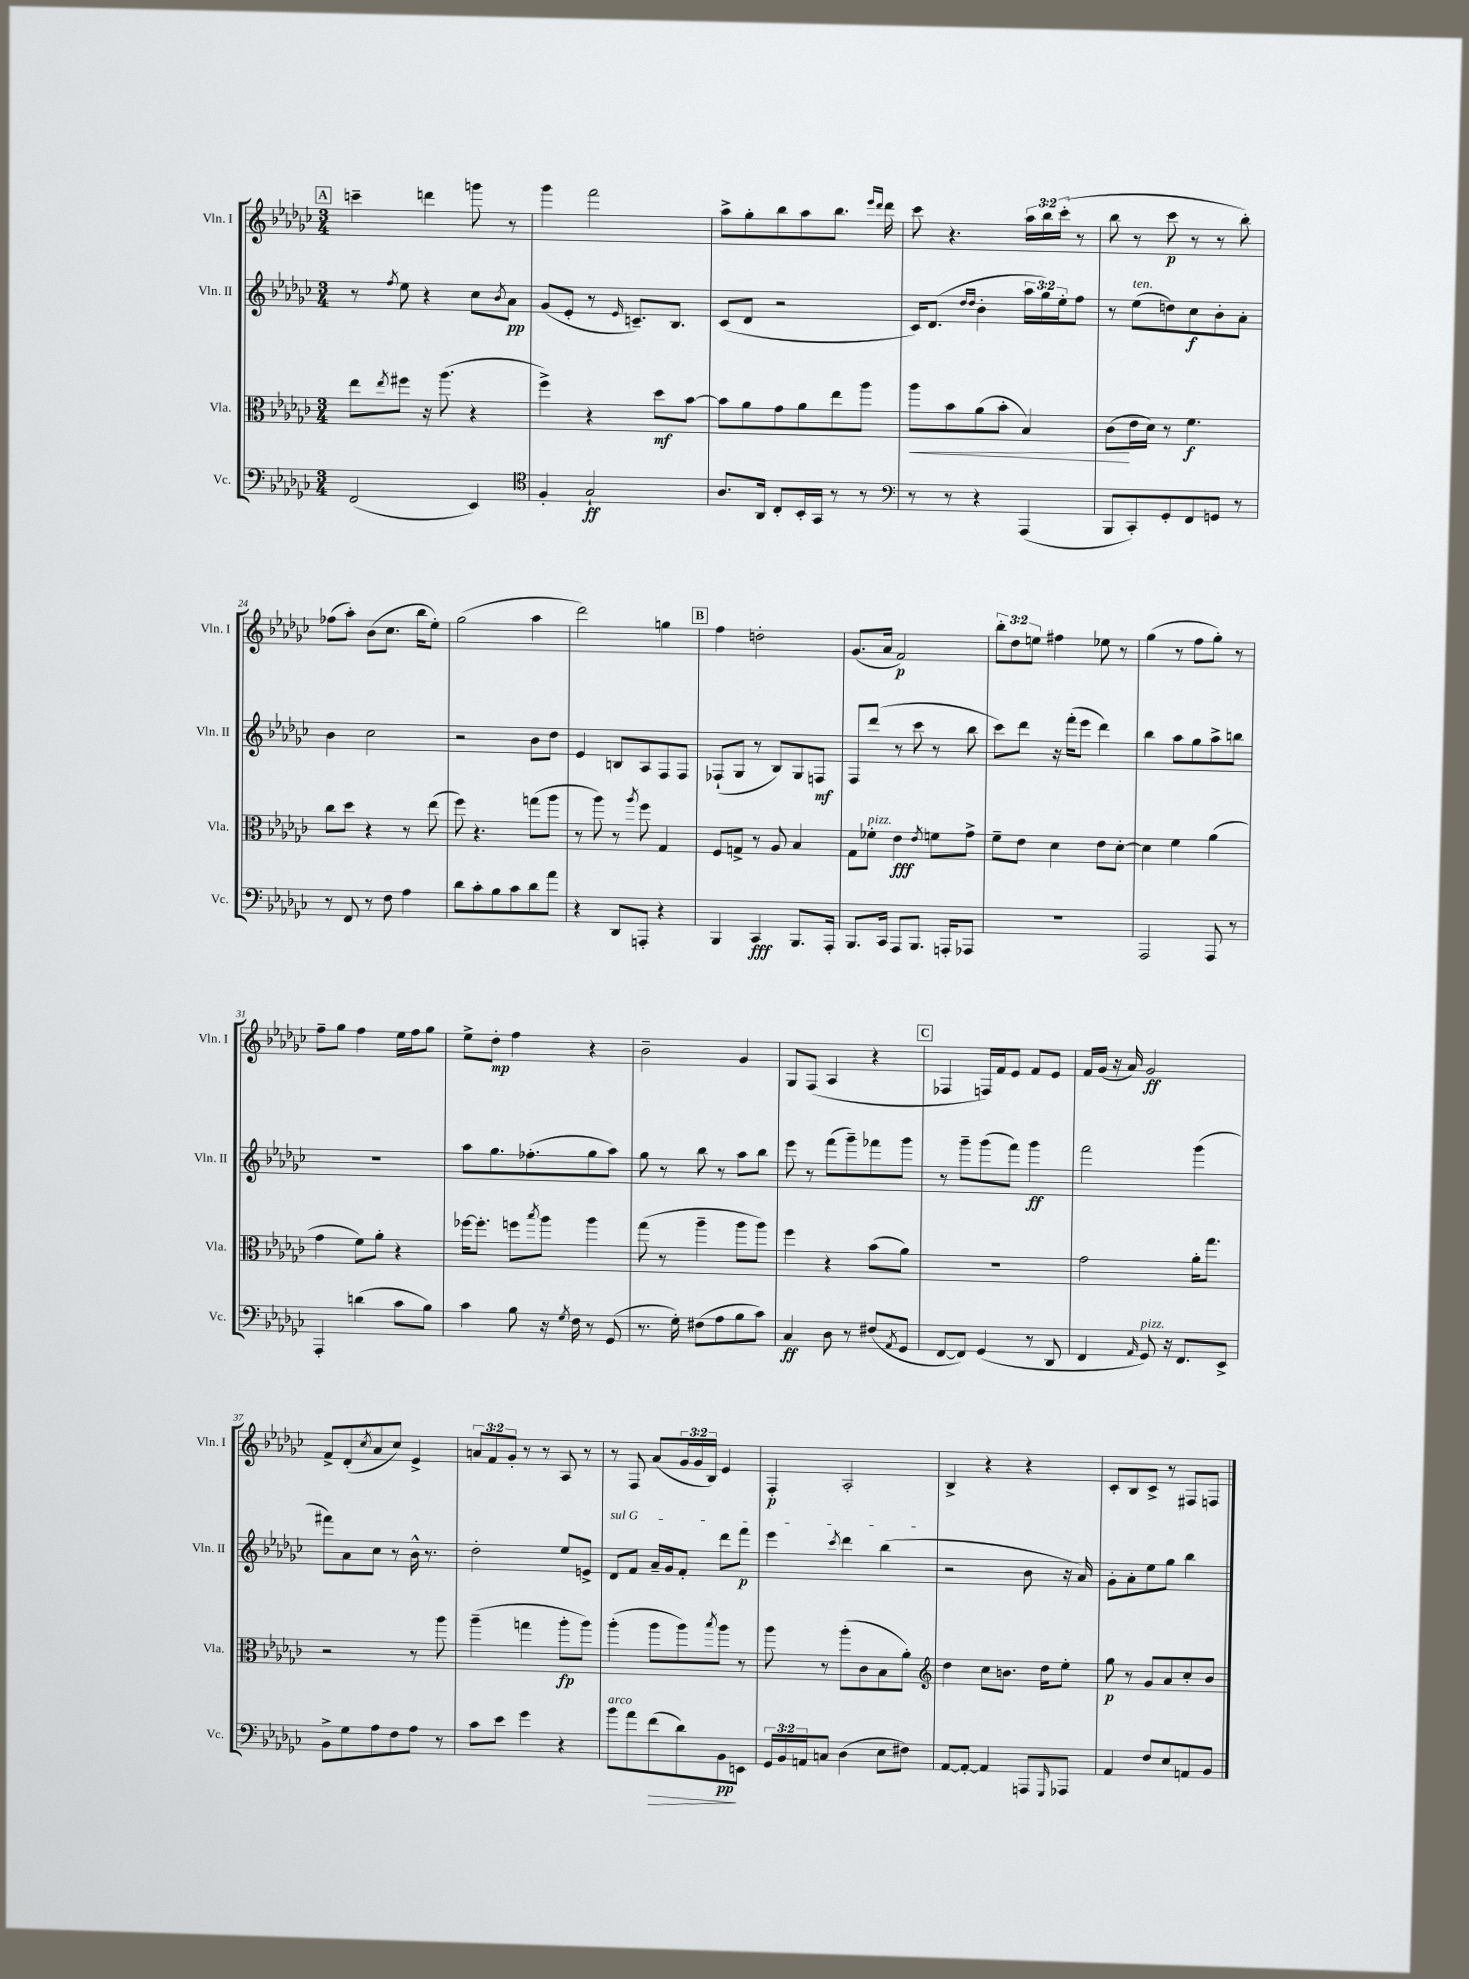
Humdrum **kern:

**kern	**kern	**kern	**kern
*staff4	*staff3	*staff2	*staff1
*clefF4	*clefC3	*clefG2	*clefG2
*k[b-e-a-d-g-c-]	*k[b-e-a-d-g-c-]	*k[b-e-a-d-g-c-]	*k[b-e-a-d-g-c-]
*M3/4	*M3/4	*M3/4	*M3/4
(2FF/	8ee-\L	8r	4ccc~\
.	8qee-/	8qff/	.
.	8ff#\J	8ee-\	.
.	16r	4r	4ddd\
.	(8.aa-\	.	.
4EE-/)	4r	8cc-\L	8ggg\
.	.	8qb-/	.
.	.	8a-\J	8r
=	=	=	=
*clefC4	*	*	*
4F'/	4ff^\)	(8g-/L	4ggg-\
.	.	8e-'/J	.
2G-`/	4r	8r	2fff\
.	.	16qqe-/	.
.	.	8.c~/L)	.
.	8dd-\L	.	.
.	.	8.B-/J	.
.	[8b-\J	.	.
=	=	=	=
8.A-/L	8b-\]L	(8c-/L	8aa-^\L
.	8a-\	8d-/J	8gg-'\
16AA-/Jk	.	.	.
8C-'/L	8g-\	2r	8bb-\
16BB-'/L	8a-\	.	8aa-\
16GG-/JJ	.	.	.
8r	8ee-\	.	8.bb-\J
8r	8aa-\J	.	.
.	.	.	16qqeee-/LL
.	.	.	16qqddd-/JJ
.	.	.	16ddd-\
=	=	=	=
*clefF4	*	*	*
8r	8aa-\L	16c-/LK)	8ccc-\
.	.	(8.d-/J	.
8r	8b-\	.	4.r
.	.	16qqdd-/LL	.
.	.	16qqdd-/JJ	.
4r	(8a-\	4b-'\	.
.	8b-'\J	.	.
(4AAA-/	4B-/)	24aa-\LL	24aa-\LL
.	.	24gg-\)	24bb-\
.	.	24ee-'\J	(24ccc-'\JJ
.	.	8ff\J	8r
=	=	=	=
8BBB-/L	(8c-\L	8r	8bb-\
8CC-'/)	16e-\L	(8ee-\L	8r
.	16d-\JJ)	.	.
8GG-'/	8r	8dd\)	8ccc-\
8FF/	4.f\	8cc-\	8r
8GG/J	.	8b-'\	8r
8r	.	8a-'\J	8bb-'\)
=	=	=	=
8r	8cc-\L	4b-\	(8ff-\L
8FF/	8dd-\J	.	8aa-'\J)
8r	4r	2cc-\	(8b-\L
8F\	.	.	8.cc-\J
4A-\	8r	.	.
.	.	.	16bb-\LK
.	(8ee-\	.	8ee-'\J)
=	=	=	=
8d-\L	8ff\)	2r	(2gg-\
8c-'\	4.r	.	.
8B-\	.	.	.
8c-\	.	.	.
8d-\	(8gg\L	8b-\L	4aa-\
8a-\J	8aa-\J	8dd-\J	.
=	=	=	=
4r	8r	4e-/	2ddd-\)
.	8aa-\)	.	.
8DD-/L	8r	8B/L	.
.	8qaa-/	.	.
8AAA'/J	8ff\	8A-/	.
4r	4G-/	8F/	4gg\
.	.	8F/J	.
=	=	=	=
4BBB-/	8F/L	(8F-`/L	4ff\
.	8G^/J	8G-/J	.
4CC-/	8r	8r	2dd'\
.	8A-/	8B-/L)	.
8.BBB-/L	4B-/	8G-/	.
.	.	8F/J	.
16AAA-'/Jk	.	.	.
=	=	=	=
8.BBB-/L	8G-\L	8F/L	(8.g-/L
.	8f-'\J	(8ddd-/J	.
16CC-/Jk	.	.	16a-/Jk
8AAA-/L	4e-\	8r	2f/)
8.BBB-/J	.	8ccc-\	.
.	8qe-/	.	.
.	8f\L	8r	.
16AAA'/LK	.	.	.
8AAA-/J	8g-^\J	8bb-\	.
=	=	=	=
2.r	8f~\L	8ccc-\L)	12bb-'\L
.	.	.	12dd-\
.	8e-\J	8ddd-\J	.
.	.	.	12ee\J
.	4d-\	16r	4ff#\
.	.	(16fff'\LK	.
.	.	8eee-\J	.
.	8e-\L	4ddd-\)	8ee-\
.	[8d-'\J	.	8r
=	=	=	=
2AAA-/	4d-\]	4bb-\	(4gg-\
.	4f\	8aa-\L	8r
.	.	8gg-\	8ff\L
8AAA-/	(4a-\	8aa-^\	8gg-'\J)
8r	.	8bb\J	8r
=	=	=	=
4AAA-'/	4g-\	2.r	8ff~\L
.	.	.	8gg-\J
(4d\	8f\L)	.	4ff\
.	8a-'\J	.	.
8c-\L	4r	.	16ee-\LL
.	.	.	16ff\J
8B-\J)	.	.	8gg-\J
=	=	=	=
4c-\	[16ff-\LK	8aa-\L	8ee-^\L
.	8.ff-'\]J	.	.
.	.	8.gg-\	8dd-'\J
8B-\	8ff\L	.	4ff\
.	.	(8.ff-'\	.
.	8qbb-/	.	.
16r	8aa-\J	.	.
8qG-/	.	.	.
16F\	.	.	.
8r	4aa-\	8gg-\	4r
(8GG-/	.	8aa-\J)	.
=	=	=	=
8.r	(8gg-\	8gg-\	2b-~\
.	8r	8r	.
16G-'\)	.	.	.
(8F#\L	4aa-~\	8bb-\	.
8A-\	.	8r	.
8B-\	8aa-\L	8aa-\L	4g-/
8c-\J)	8aa-\J)	8bb-\J	.
=	=	=	=
4C-/	4ff\	8eee-\	8G-/L
.	.	8r	(8F/J
8D-\	4r	(8fff\L	4A-/
8r	.	8ggg-~\)	.
(8F#/L	(8b-\L	8fff-\	4r
8qAA-/	.	.	.
8GG-/J	8a-\J)	8ggg-\J	.
=	=	=	=
[8FF/L	2.r	8r	4F-/
8FF/]J)	.	8ggg-~\L	.
(4GG-/	.	(8ggg-\	16F/LL)
.	.	.	16f/J
.	.	8fff\J)	8e-/J
8r	.	4ggg-\	8f/L
8DD-/	.	.	8e-/J
=	=	=	=
4FF/	2g-\	2fff\	16f/LL
.	.	.	(16g-/JJ
.	.	.	16r
.	.	.	16a-/)
16qqAA-/	.	.	.
8GG-/)	.	.	2g-/
16r	.	.	.
8.FF/L	.	.	.
.	16a-'\LK	(4ggg-\	.
.	8.gg-\J	.	.
8EE-^/J	.	.	.
=	=	=	=
8BB-^\L	2r	8fff#\L)	8f^/L
8G-\	.	8a-\	(8d-'/
.	.	.	8qcc-/
8A-\	.	8cc-\J	8a-/
8F\	.	8r	8cc-/J)
8A-\J	8r	16b-^^\	4e-^/
.	.	8.r	.
8r	8aa-\	.	.
=	=	=	=
8c-\L	(4aa-~\	2dd-'\	12a/L
.	.	.	12f/
8e-\J	.	.	.
.	.	.	12g-'/J
4g-\	4gg\	.	8r
.	.	.	8r
4r	8aa-'\L	8ee-/L	8A-/
.	8aa-\J)	8e^/J	8r
=	=	=	=
8b-\L	(4aa-'\	8d-/L	8r
8a-\	.	8f/J	8F/
(8f\	8aa-\L	16a-~/LL	(8a-/L
.	.	16g-/J	.
8d-\)	8aa-\)	8f'/J	24g-/L
.	.	.	24g-/
.	.	.	24B-/JJ)
.	8qbb-/	.	.
8BB-\	8aa-\J	8ddd-\L	4e-/
8EE\J	8r	8fff\J	.
=	=	=	=
24GG-/LL	8aa-\	4eee-\	4F'/
24BB-/	.	.	.
24AA/J	.	.	.
8C/J	8r	.	.
.	.	8qccc-/	.
(4D-\	(8aa-'\L	4ddd-\	2A-'/
.	8c-\	.	.
8E-\L	8B-\	(4bb-\	.
8F#\J)	8a-'\J)	.	.
=	=	=	=
*	*clefG2	*	*
[8AA-/L	4dd-\	2r	4B-^/
8AA-'/_J	.	.	.
4AA-/]	8cc-\L	.	4r
.	8.b\J	.	.
8AAA/L	.	8b-\	4r
.	16dd-\LK	.	.
16qqGGG-/	.	.	.
8AAA-/J	8ee-'\J	16r	.
.	.	16a-/)	.
=	=	=	=
4AA-/	8gg-\	8g-'\L	8c-'/L
.	8r	8a-'\	8B-/
8F/L	8g-/L	8ee-\	8c-^/J
8E-/	8a-/	8gg-\J	8r
8AA/	8cc-'/	4bb-\	8F#/L
8BB-/J	8b-/J	.	8F/J
==	==	==	==
*-	*-	*-	*-
